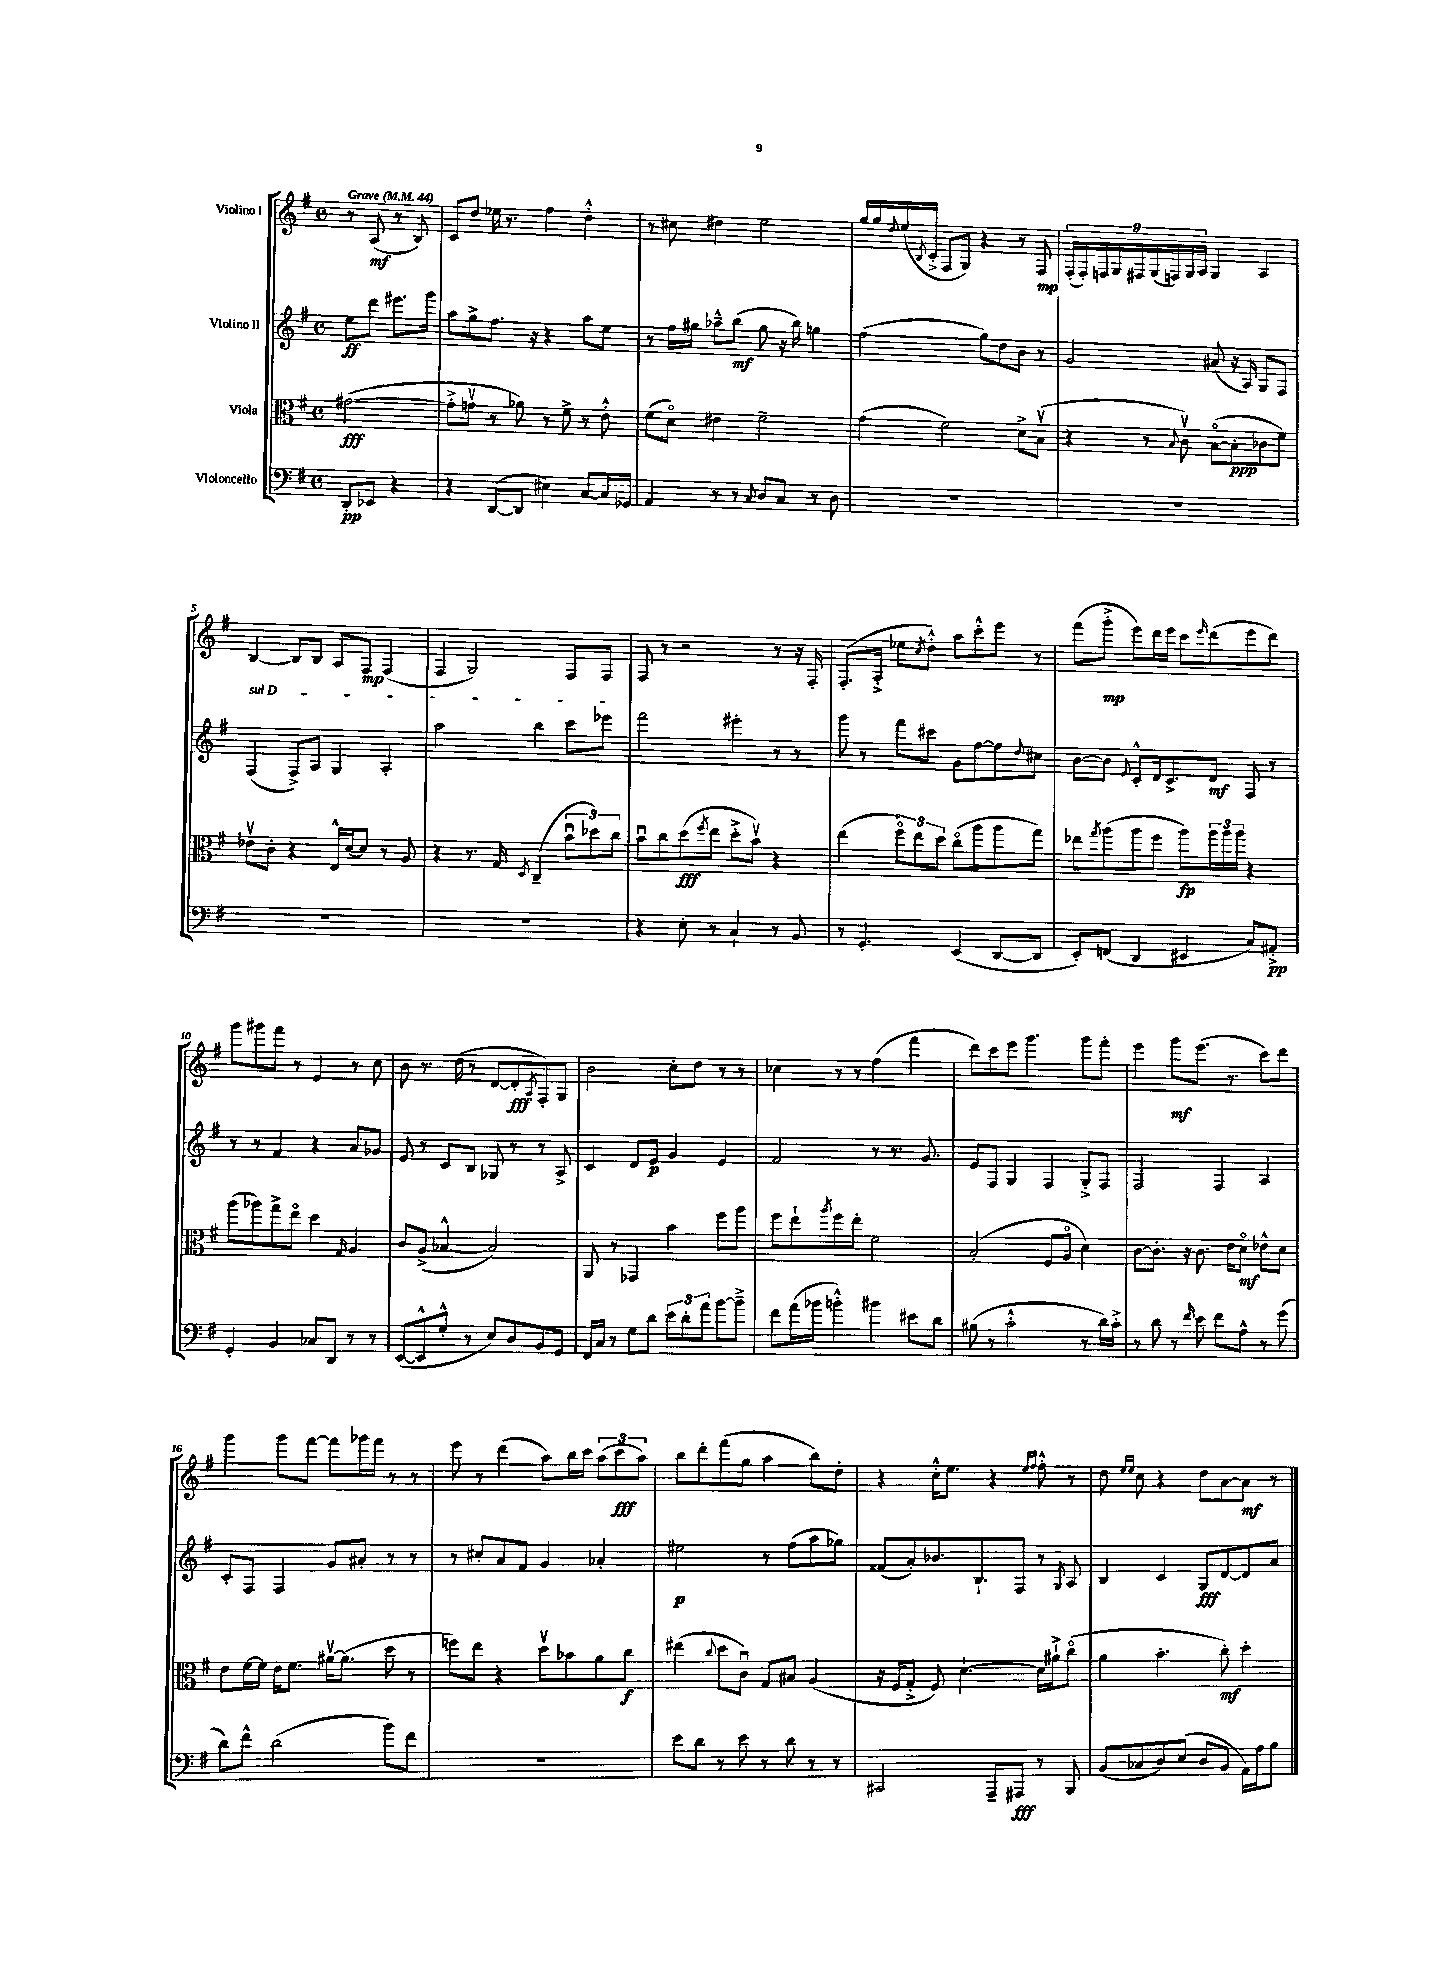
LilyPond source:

<<
\new StaffGroup <<
\new Staff = "s0" \with { instrumentName = "Violino I" } {
    \clef treble \key g \major \defaultTimeSignature \time 4/4 \partial 2 \tempo "Grave" 4 = 44
    r8 a8\mf( r8 b8) |
    c'8 d''8 ees''16 r8. fis''4 d''4-.-^ |
    r8 cis''8 dis''4 e''2 |
    g''16 g''16 \appoggiatura { d''8 } e''16( \acciaccatura { b8 } c'16-.-> fis8 g8) r4 r8 fis8\mp |
    \tuplet 9/8 { fis16-.( fis16-.) f16 g16 fis16 g16( f16) g16 a16 } g4 a4 |
    b4~ b8 b8 a8 fis8\mp fis4( |
    fis4 g2) fis8 fis8 |
    fis8 r8 r2 r8 r16 fis16-. |
    fis8.-.( a16-.-> ees''8 \acciaccatura { c''8 } d''8-.-^) a''8 c'''8-.-^ e'''8 r8 |
    fis'''8( g'''8-.->\mp e'''8) d'''16 e'''16 c'''8 \grace { e'''16 } d'''8( e'''8 d'''8) |
    g'''8 gis'''8 fis'''8 r8 e'4 r8 c''8 |
    b'8 r8. d''16( r8 d'8~ d'8-.\fff \acciaccatura { a8 } fis8-.) g8 |
    b'2 c''8-. d''8 r8 r8 |
    ces''4 r8 r8 fis''4( fis'''4 |
    d'''8) c'''8 e'''8 g'''4. g'''8 fis'''8-. |
    e'''4 g'''8\mf e'''8.( r8. c'''8) d'''8 |
    g'''4 g'''8 fis'''8~ fis'''8 ges'''16 fis'''16 r8 r8 |
    e'''8 r8 d'''4( a''8) b''16 c'''16 \tuplet 3/2 { a''8( c'''8\fff a''8) } |
    b''8 d'''8-. fis'''8( g''8 a''4 b''8) d''8-. |
    r4 c''16-.-^ e''8. r4 \grace { e''16 fis''16 } fis''8-.-^ r8 |
    d''8 \grace { e''16 e''16 } c''8 r4 d''8 a'8~ a'8\mf r8 \bar "|." |
}
\new Staff = "s1" \with { instrumentName = "Violino II" } {
    \clef treble \key g \major \defaultTimeSignature \time 4/4 \partial 2
    e''8\ff d'''8 eis'''8. g'''16 |
    a''8 g''8-> fis''8. r16 r4 a''8 e''8 |
    r8 fis''16 gis''16 aes''8---^ b''8\mf( gis''8 r16 b''16) g''4 |
    fis''2( g''8) d''8 b'8 r8 |
    g'2 ais'8( r16 a16) g8 fis8 |
    \once \override TextSpanner.bound-details.left.text = \markup { \italic "sul D" } fis4\startTextSpan( fis8->) a8 g4 a4-. |
    a''2 b''4 c'''8 ees'''8\stopTextSpan |
    fis'''2 eis'''4-. r8 r8 |
    g'''8 r8 fis'''8 cis'''8 g'8 fis''8~ fis''8 \appoggiatura { d''8 } cis''8 |
    b'8~ b'8 \appoggiatura { e'8 } c'8-.-^ d'16 c'8.-> d'8\mf fis8 r8 |
    r8 r8 fis'4 r4 a'8 ges'8 |
    e'8 r8 c'8 b8 ges8 r8 r8 a8-> |
    c'4 d'8 e'8\p g'4 e'4 |
    fis'2 r8 r8. g'8. |
    e'8 fis8 g4 fis4 g8-.-> fis8 |
    fis2 fis4 a4 |
    c'8-. fis8 fis4 g'8 ais'8-. r8 r8 |
    r8 cis''8-. a'8 fis'8 g'4 aes'4-. |
    eis''2\p r8 fis''8( a''8 ges''8) |
    fisis'8( a'8-.) bes'8. b8.-! fis8 r8 \acciaccatura { g8 } a8 |
    b4 c'4 g8\fff d'8~ d'8 a'8 \bar "|." |
}
\new Staff = "s2" \with { instrumentName = "Viola" } {
    \clef alto \key g \major \defaultTimeSignature \time 4/4 \partial 2
    gis'2~\fff( |
    gis'8-.-> g'8\upbow r8 aes'8) r8 fis'8-> r8 e'8-.-^ |
    fis'8( d'8\flageolet) eis'4 fis'2-- |
    g'4( fis'2) d'8-> b8\upbow( |
    r4 r8 \appoggiatura { b8 } c'8\upbow) b8~\flageolet( b8-.\ppp ces'8 fis'8) |
    ees'8\upbow c'8-. r4 e16-^ d'16~ d'8 r8 a8 |
    r4 r8. g16 \acciaccatura { d8 } c4--( \tuplet 3/2 { b'8\downbow des''8) c''8 } |
    b'8\downbow c''8 d''8\fff( \acciaccatura { fis''8 } e''8 d''8-.-> b'8\upbow) r4 |
    e''4( \tuplet 3/2 { fis''8\flageolet) e''8 d''8 } c''8\flageolet( a''8 a''8 g''8) |
    ees''8 \acciaccatura { g''8 } a''8( a''8 fis''8 a''8\fp) \tuplet 3/2 { a''16 a''16 a''16 } r4 |
    a''8( aes''8) g''8-> e''8\flageolet d''4 \grace { g16 } a4 |
    c'8 a8->( bes4~-^ bes2) |
    a,8 r8 ges,4 b'4 fis''8 a''8 |
    fis''8 e''8-! \acciaccatura { a''8 } fis''8 e''8-. fis'2 |
    b2-.( fis8 a8\flageolet d'4) |
    c'8~ c'8.-. r16 c'8. e'16 d'8\flageolet\mf ees'8-^ d'8 |
    e'8 fis'16~ fis'16 e'16 fis'8. ais'16~\upbow ais'8.( d''8 r8 |
    f''8) e''8 r4 d''8\upbow bes'8 a'8 c''8\f |
    eis''4( \appoggiatura { c''8 } d''8 c'8\downbow) g8 bis8 a4( |
    r16 fis16 g8-.-> fis8) d'4.~-! d'16 ais'16-!-> c''8\flageolet( |
    a'4 b'4.-. c''8-.\mf) d''4-. \bar "|." |
}
\new Staff = "s3" \with { instrumentName = "Violoncello" } {
    \clef bass \key g \major \defaultTimeSignature \time 4/4 \partial 2
    d,8-.\pp ees,8 r4 |
    r4 d,8~( d,8 eis4) c8~ c16 ges,16 |
    a,4 r8 r8 \appoggiatura { c8 } d8 c8 r8 d8 |
    R1 |
    R1 |
    R1 |
    R1 |
    r4 e8-. r8 c4-! r8 b,8 |
    r8 g,4.-. e,4( d,8~ d,8 |
    e,8-.) f,8( d,4 eis,4 c8) ais,8-.->\pp |
    g,4-. b,4 ces8 d,8 r8 r8 |
    e,8~( e,8-^ g8-.-^ r8 e8) d8 b,8 g,8 |
    fis,16 c16 r8 g8 d'8 \tuplet 3/2 { e'8 d'8-. a'8 } b'8~ b'8---> |
    fis'8 a'16( bes'16 b'4-.-^) bis'4 eis'8 d'8 |
    bis8( r8 c'2-.-^ r8 d'16) c'16-.-> |
    r8 d'8 r8 \grace { fis'16 } e'8 fis'8 a8-^ r8 g'8( |
    d'8) fis'8-^ d'2( b'8) fis'8 |
    R1 |
    e'8 d'8 r8 e'8 r8 d'8 r8 r8 |
    cis,2 a,,8-- ais,,8\fff r8 b,,8 |
    b,8( ces8 d8) e8( d8 b,8 a,16) a16 b8 \bar "|." |
}
>>
>>
